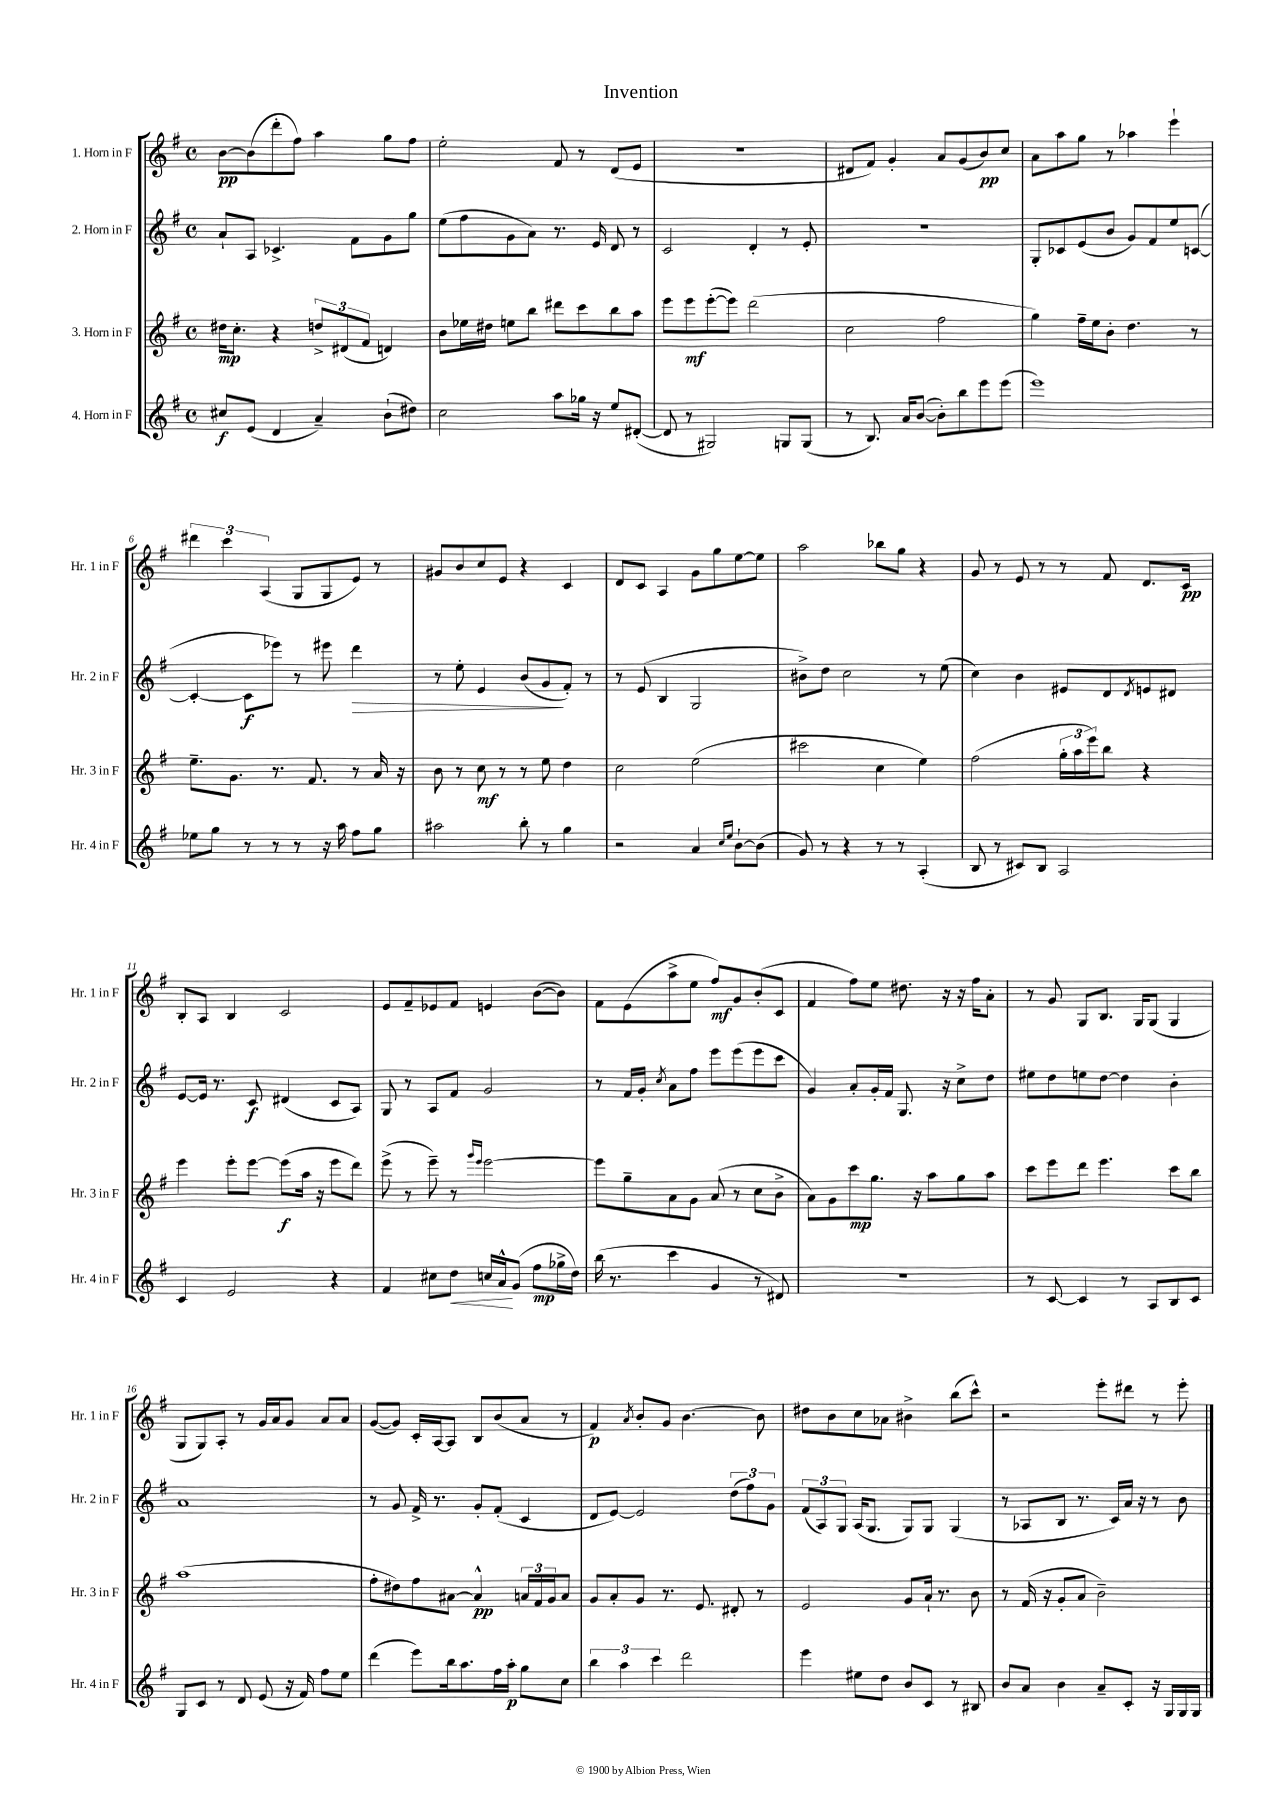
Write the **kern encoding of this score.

**kern	**kern	**kern	**kern
*staff4	*staff3	*staff2	*staff1
*clefG2	*clefG2	*clefG2	*clefG2
*k[f#]	*k[f#]	*k[f#]	*k[f#]
*M4/4	*M4/4	*M4/4	*M4/4
*met(c)	*met(c)	*met(c)	*met(c)
8cc#/L	16dd#\LK	8a`/L	[8b\L
.	8.cc'\J	.	.
(8e/J	.	8A/J	(8b\]
4d/	4r	4.c-^/	8ddd'\
.	.	.	8ff#\J)
4a~/)	12dd^/L	.	4aa\
.	(12d#/	.	.
.	.	8f#\L	.
.	12f#/J	.	.
(8b`\L	4d/)	8g\	8gg\L
8dd#\J)	.	8gg\J	8ff#\J
=	=	=	=
2cc\	8b\L	(8ee\L	2ee'\
.	16ee-\L	8ff#\	.
.	16dd#\JJ	.	.
.	8ee\L	8g\	.
.	8bb\J	8a\J)	.
8aa\L	8ddd#\L	8.r	8f#/
16gg-\Jk	8ccc\	.	8r
16r	.	16e/	.
8ee/L	8bb\	8d/	(8d/L
([8d#'/J	8aa\J	8r	8e/J
=	=	=	=
8d#/]	8eee\L	2c/	1r
8r	8eee\	.	.
2G#/)	([8eee'\	.	.
.	8eee\]J)	.	.
.	(2ddd\	4d'/	.
8G/L	.	8r	.
(8G/J	.	8e'/	.
=	=	=	=
8r	2cc\	1r	8d#/L
8.B/)	.	.	8f#/J)
.	.	.	4g'/
16a/LK	.	.	.
([8b/J	.	.	.
8b'\]L)	2ff#\	.	8a/L
8bb\	.	.	(8g/
8eee\	.	.	8b/)
(8eee\J	.	.	8cc/J
=	=	=	=
1eee)	4gg\)	8G'/L	8a\L
.	.	8c-/	8aa\
.	16ff#~\LL	(8e/	8gg\J
.	16ee\J	.	.
.	8b'\J	8b/J	8r
.	4.dd\	8g/L)	4aa-\
.	.	8f#/	.
.	.	8ee/	4eee`\
.	8r	([8c/J	.
=	=	=	=
8ee-\L	8.ee~\L	4c'/_	6ddd#\
8gg\J	.	.	.
.	.	.	6ccc\
.	8.g\J	.	.
8r	.	8c\]L	.
.	.	.	(6A/
8r	8.r	8eee-\J)	.
8r	.	8r	8G/L
.	8.f#/	.	.
16r	.	8eee#\	8G/
16aa\	.	.	.
8ff#\L	8r	4ddd\	8e/J)
8gg\J	16a/	.	8r
.	16r	.	.
=	=	=	=
2aa#\	8b\	8r	8g#/L
.	8r	8ee'\	8b/
.	8cc\	4e/	8cc/
.	8r	.	8e/J
8bb'\	8r	(8b/L	4r
8r	8ee\	8g/	.
4gg\	4dd\	8f#'/J)	4c/
.	.	8r	.
=	=	=	=
2r	2cc\	8r	8d/L
.	.	(8e/	8c/J
.	.	4B/	4A/
4a/	(2ee\	2G/	8g\L
.	.	.	8gg\
16qqcc/LL	.	.	.
16qqee/JJ	.	.	.
[8b`\L	.	.	[8ee\
(8b\]J	.	.	8ee\]J
=	=	=	=
8g/)	2ccc#\	8b#^\L)	2aa\
8r	.	8dd\J	.
4r	.	2cc\	.
8r	4cc\	.	8bb-\L
8r	.	.	8gg\J
(4A'/	4ee\)	8r	4r
.	.	(8ee\	.
=	=	=	=
8B/	(2ff#\	4cc\)	8g/
8r	.	.	8r
8c#/L)	.	4b\	8e/
8B/J	.	.	8r
2A/	24gg'\LL	8e#/L	8r
.	24aa\	.	.
.	24eee\J)	.	.
.	8bb\J	8d/	8f#/
.	.	8qd/	.
.	4r	8e/	8.d/L
.	.	8d#/J	.
.	.	.	16c/Jk
=	=	=	=
4c/	4eee\	[8e/L	8B'/L
.	.	16e/]Jk	8A/J
.	.	8.r	.
2e/	8eee'\L	.	4B/
.	[8eee\J	8c/	.
.	(8eee\]L	(4d#/	2c/
.	16aa\Jk	.	.
.	16r	.	.
4r	8eee\L	8c/L	.
.	8ddd\J)	8A/J)	.
=	=	=	=
4f#/	(8eee^\	8G/	8e/L
.	8r	8r	8f#~/
8cc#\L	8eee~\)	8A/L	8e-/
8dd\J	8r	8f#/J	8f#/J
.	16qqggg/LL	.	.
.	16qqeee/JJ	.	.
16cc/LL	[2eee\	2g/	4e/
16a^^/J	.	.	.
(8g/J	.	.	.
8ff#\L	.	.	([8b\L
16gg-^\L	.	.	8b\]J)
16dd\JJ)	.	.	.
=	=	=	=
(16bb\	8eee\]L	8r	8f#\L
8.r	.	.	.
.	8gg~\	16f#/LL	(8e\
.	.	16g'/JJ	.
.	.	8qcc/	.
4ccc\	8a\	8a\L	8aa^\
.	8g\J	8ff#\J	8ee\J
4g/	(8a/	8eee\L	8ff#/L)
.	8r	(8eee\	8g/
8r	8cc\L	8eee\	(8b'/
8d#/)	8b^\J	8ccc\J	8c/J
=	=	=	=
1r	8a\L)	4g/)	4f#/
.	8g\	.	.
.	8ccc\	8a'/L	8ff#\L)
.	8.gg\J	16g'/L	8ee\J
.	.	16f#/JJ	.
.	.	8.G/	8.dd#\
.	16r	.	.
.	8aa\L	.	.
.	.	16r	16r
.	8gg\	8cc^\L	16r
.	.	.	16ff#\LK
.	8aa\J	8dd\J	8a'\J
=	=	=	=
8r	8ccc\L	8ee#\L	8r
[8c/	8eee\	8dd\	8g/
4c/]	8ddd\J	8ee\	8G/L
.	4.eee\	[8dd\J	8.B/J
8r	.	4dd\]	.
.	.	.	16G/LK
8A/L	.	.	(8G/J
8B/	8ccc\L	4b'\	4G/
8c/J	8bb\J	.	.
=	=	=	=
8G/L	(1aa	1a	8G/L
8c/J	.	.	8G/)
8r	.	.	8A'/J
8d/	.	.	8r
(8e/	.	.	16g/LL
.	.	.	16a/J
16r	.	.	8g/J
16f#/)	.	.	.
8ff#\L	.	.	8a/L
8ee\J	.	.	8a/J
=	=	=	=
(4ddd\	8ff#'\L	8r	([8g/L
.	8dd#\)	8g/	8g/]J)
8eee\L)	8ff#\	16f#^/	16c'/LL
.	.	8.r	[16A/J
16bb\k	[8a#\J	.	8A/]J
8.aa\	.	.	.
.	4a#^^/]	8g'/L	8B/L
16ff#\L	.	(8f#'/J	(8b/
16aa'\JJ	.	.	.
8gg\L	24a/LL	4c/	8a/J
.	24f#/	.	.
.	24g/J	.	.
8cc\J	8a/J	.	8r
=	=	=	=
6bb\	8g/L	8d/L	4f#/)
.	8a'/	[8e/J)	.
6aa\	.	.	.
.	.	.	8qa/
.	8g/J	2e/]	8b'/L
6ccc\	.	.	.
.	8.r	.	8g/J
2ddd\	.	.	[4.b\
.	8.e/	.	.
.	8d#'/	(12dd\L	.
.	.	12ff#\)	.
.	8r	.	8b\]
.	.	12g\J	.
=	=	=	=
4eee\	2e/	(12f#/L	8dd#\L
.	.	12A/)	.
.	.	.	8b\
.	.	12G/J	.
8ee#\L	.	(16A/LK	8cc\
.	.	8.G/J	.
8dd\J	.	.	8a-\J
8b/L	8g/L	8G/L)	4b#^\
8c/J	16a`/Jk	8G/J	.
.	8.r	.	.
8r	.	(4G/	(8bb\L
8B#/	8b\	.	8ccc^^\J)
=	=	=	=
8b/L	8r	8r	2r
8a/J	(16f#/	8A-/L	.
.	16r	.	.
4b\	8g'/L	8B/J	.
.	8a/J	8.r	.
8a~/L	2b~\)	.	8eee'\L
.	.	16c/LL)	.
8c'/J	.	16a/JJ	8ddd#\J
.	.	16r	.
16r	.	8r	8r
16G/LL	.	.	.
16G/	.	8b\	8eee'\
16G/JJ	.	.	.
==	==	==	==
*-	*-	*-	*-
